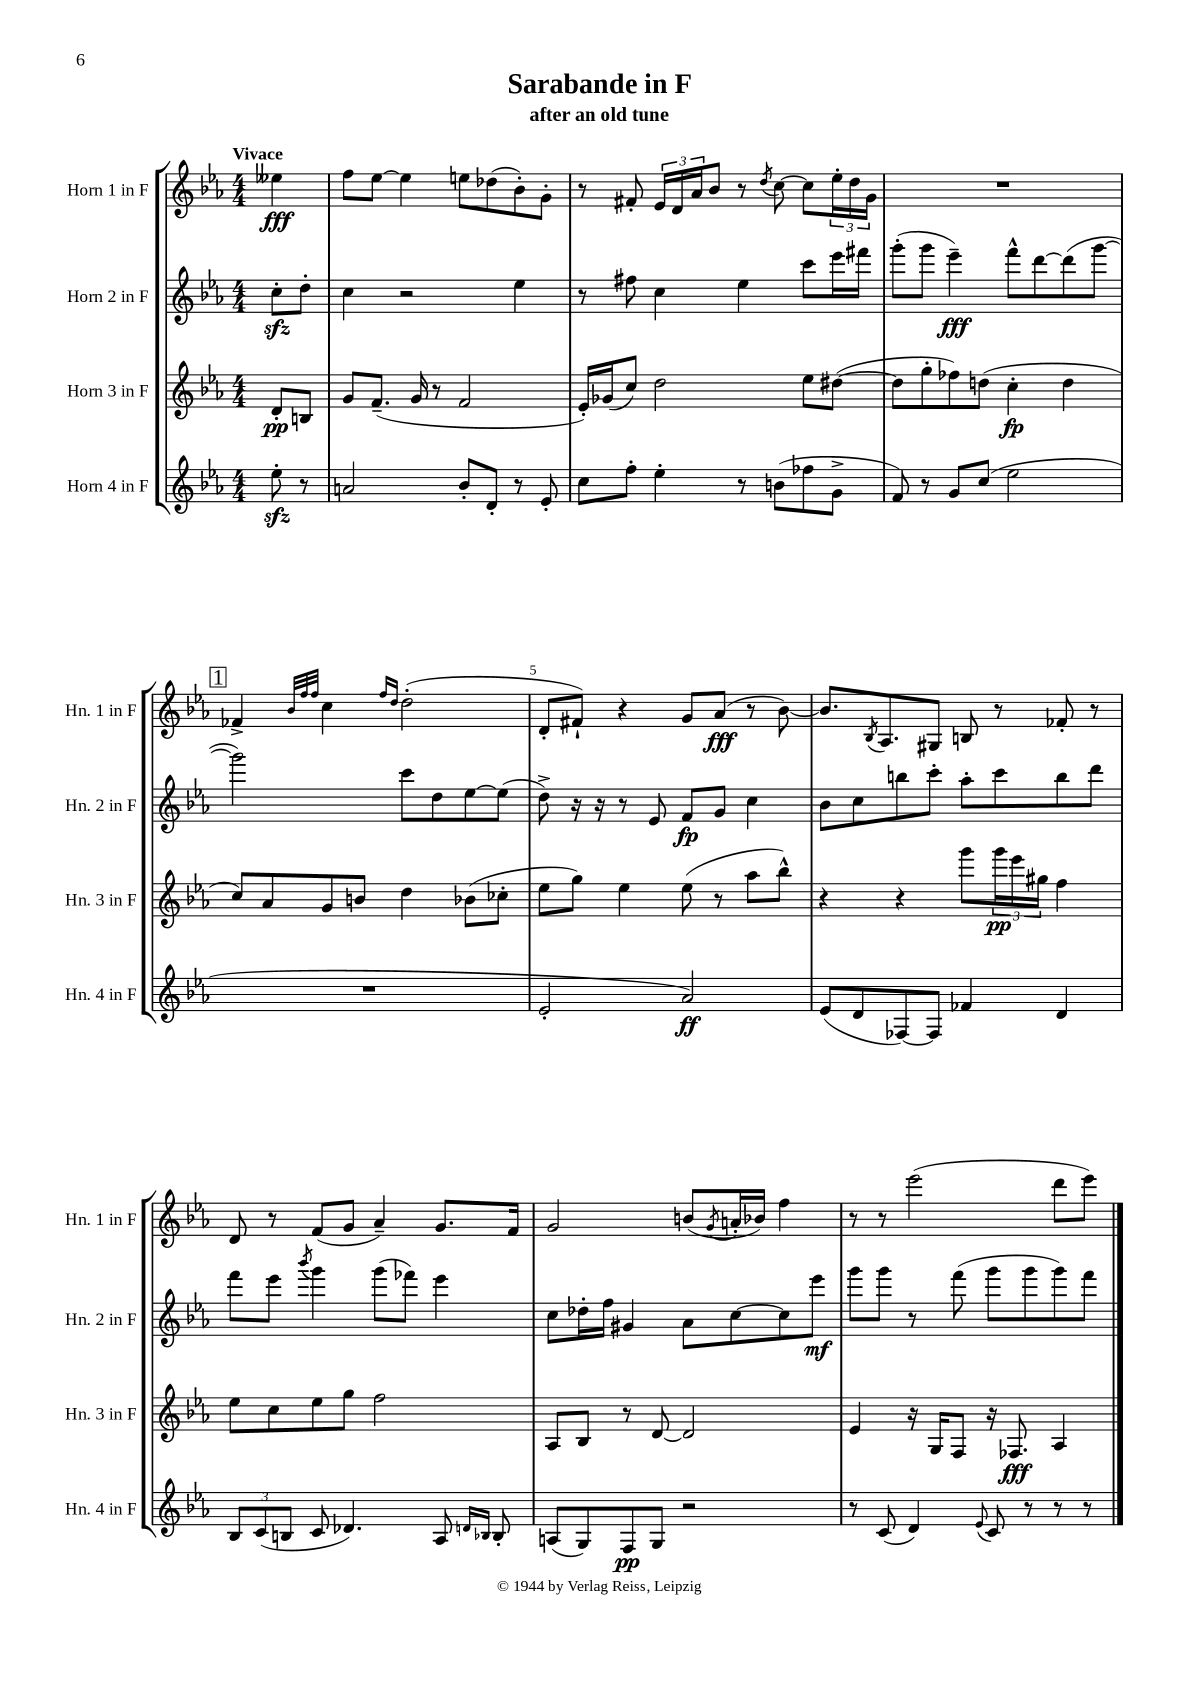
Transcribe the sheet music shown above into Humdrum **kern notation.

**kern	**kern	**kern	**kern
*staff4	*staff3	*staff2	*staff1
*clefG2	*clefG2	*clefG2	*clefG2
*k[b-e-a-]	*k[b-e-a-]	*k[b-e-a-]	*k[b-e-a-]
*M4/4	*M4/4	*M4/4	*M4/4
8ee-'	8d'	8cc'	4ee--
8r	8B	8dd'	.
=	=	=	=
2a	8g	4cc	8ff
.	(8.f~	.	[8ee-
.	.	2r	4ee-]
.	16g	.	.
.	8r	.	.
8b-'	2f	.	8ee
8d'	.	.	(8dd-
8r	.	4ee-	8b-')
8e-'	.	.	8g'
=	=	=	=
8cc	16e-')	8r	8r
.	(16g-	.	.
8ff'	8cc)	8ff#	8f#'
4ee-'	2dd	4cc	24e-
.	.	.	24d
.	.	.	24a-
.	.	.	8b-
8r	.	4ee-	8r
.	.	.	8qdd
(8b	.	.	[8cc
8ff-	8ee-	8ccc	8cc]
8g^	([8dd#	16eee-	24ee-'
.	.	.	24dd
.	.	16fff#	.
.	.	.	24g
=	=	=	=
8f)	8dd#]	(8ggg'	1r
8r	8gg'	8ggg	.
8g	8ff-)	4eee-~)	.
(8cc	(8dd	.	.
2ee-	4cc'	8fff^^	.
.	.	[8ddd	.
.	4dd	(8ddd]	.
.	.	[8ggg	.
=	=	=	=
1r	8cc)	2ggg])	4f-^
.	8a-	.	.
.	.	.	32qqb-
.	.	.	32qqff
.	.	.	32qqff
.	8g	.	4cc
.	8b	.	.
.	.	.	16qqff
.	.	.	16qqdd
.	4dd	8ccc	(2dd'
.	.	8dd	.
.	(8b-	[8ee-	.
.	8cc-'	(8ee-]	.
=	=	=	=
2e-'	8ee-	8dd^)	8d'
.	8gg)	16r	8f#`)
.	.	16r	.
.	4ee-	8r	4r
.	.	8e-	.
2a-)	(8ee-	8f	8g
.	8r	8g	(8a-
.	8aa-	4cc	8r
.	8bb-^^)	.	[8b-)
=	=	=	=
(8e-	4r	8b-	8.b-]
8d	.	8cc	.
.	.	.	8qB-
.	.	.	8.A-
[8F-)	4r	8bb	.
8F-]	.	8ccc'	8G#
4f-	8ggg	8aa-'	8B
.	24ggg	8ccc	8r
.	24eee-	.	.
.	24gg#	.	.
4d	4ff	8bb	8f-'
.	.	8ddd	8r
=	=	=	=
12B-	8ee-	8fff	8d
(12c	.	.	.
.	8cc	8eee-	8r
12B	.	.	.
.	.	8qbbb-	.
8c	8ee-	4ggg	(8f
4.d-)	8gg	.	8g
.	2ff	(8ggg	4a-~)
.	.	8fff-)	.
8A-	.	4eee-	8.g
16qqd	.	.	.
16qqB-	.	.	.
8B-'	.	.	.
.	.	.	16f
=	=	=	=
(8A	8A-	8cc	2g
8G)	8B-	16dd-'	.
.	.	16ff	.
8F	8r	4g#	.
8G	[8d	.	.
2r	2d]	8a-	(8b
.	.	.	8qg
.	.	[8cc	16a'
.	.	.	16b-)
.	.	8cc]	4ff
.	.	8eee-	.
=	=	=	=
8r	4e-	8ggg	8r
(8c	.	8ggg	8r
4d)	16r	8r	(2eee-
.	16G	.	.
.	8F	(8fff	.
8qqe-	.	.	.
8c	16r	8ggg	.
.	8.F-	.	.
8r	.	8ggg	.
8r	4A-	8ggg)	8ddd
8r	.	8fff	8eee-)
==	==	==	==
*-	*-	*-	*-
